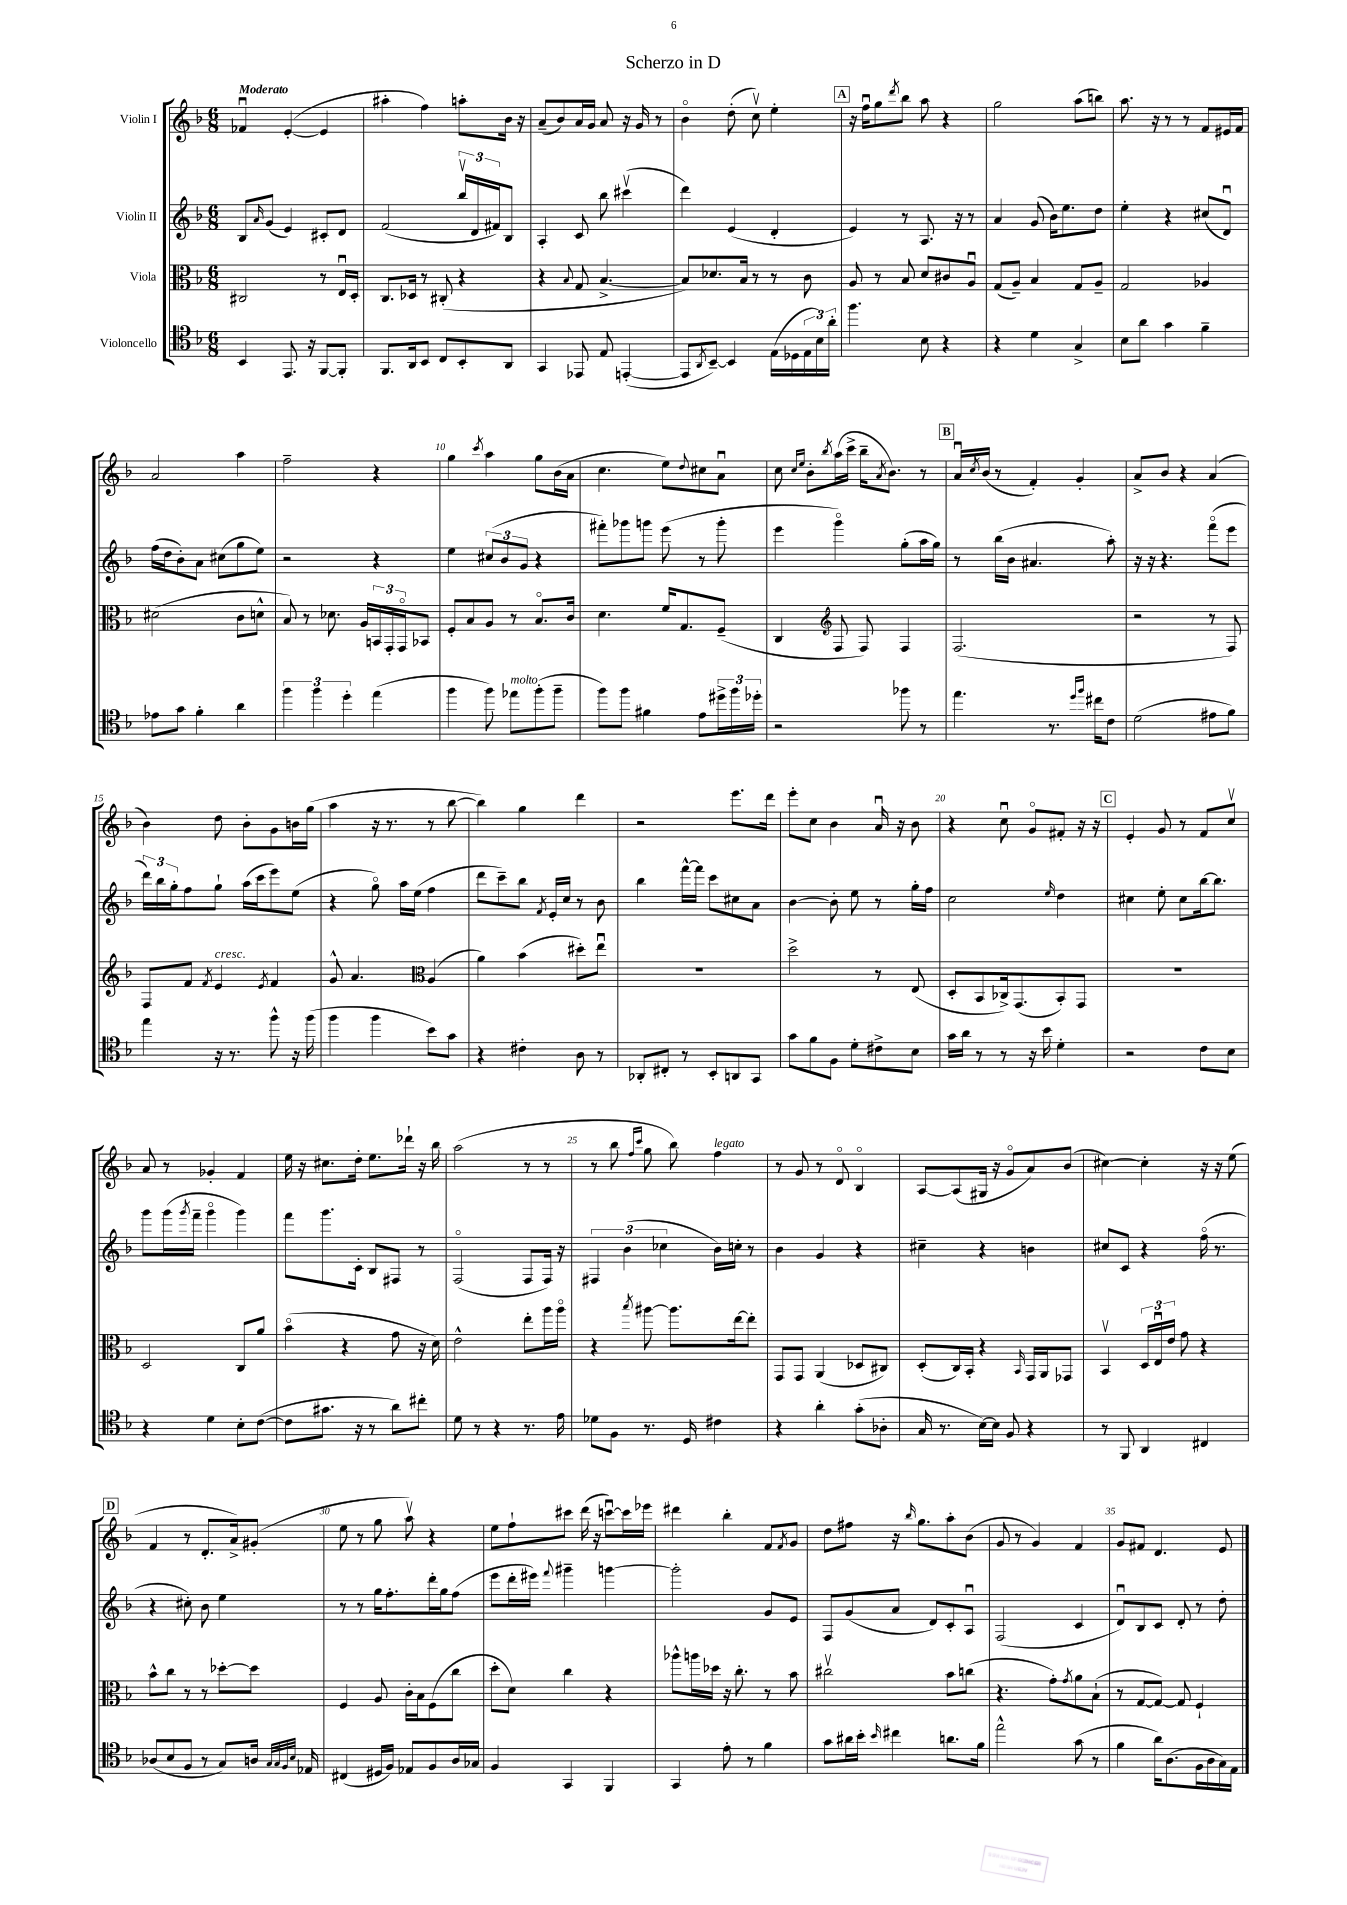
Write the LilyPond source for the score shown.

\header { title = "Scherzo in D" }
<<
\new StaffGroup <<
\new Staff = "s0" \with { instrumentName = "Violin I" } {
    \clef treble \key f \major \numericTimeSignature \time 6/8 \tempo "Moderato"
    fes'4\downbow e'4~-.( e'4 |
    ais''4-. f''4) a''8-. bes'16 r16 |
    a'8--( bes'8) a'16 g'16 a'8 r16 g'16 r8 |
    bes'4\flageolet d''8-.( c''8\upbow) e''4-. |
    \mark \markup { \box "A" } r16 f''16\downbow g''8 \acciaccatura { d'''8 } bes''8 a''8 r4 |
    g''2 a''8( b''8) |
    a''8. r16 r8 r8 f'8 eis'16 f'16 |
    a'2 a''4 |
    f''2-- r4 |
    g''4 \acciaccatura { c'''8 } a''4 g''8 bes'16( a'16 |
    c''4. e''8) \appoggiatura { d''8 } cis''8 a'8\downbow |
    c''8 \grace { c''16 e''16 } bes'8-. \acciaccatura { bes''8 } a''16( c'''16-> bes''16-- \acciaccatura { a'8 } bes'8.) r8 |
    \mark \markup { \box "B" } a'16\downbow \acciaccatura { c''8 } bes'16( r8 f'4-.) g'4-. |
    a'8-> bes'8 r4 a'4( |
    bes'4) d''8 bes'8-. g'8 b'16 g''16( |
    a''4 r16 r8. r8 bes''8~ |
    bes''4) g''4 d'''4 |
    r2 e'''8. d'''16 |
    e'''8-. c''8 bes'4 a'16\downbow r16 bes'8 |
    r4 c''8\downbow g'8\flageolet fis'8-. r16 r16 |
    \mark \markup { \box "C" } e'4-. g'8 r8 f'8 c''8\upbow |
    a'8 r8 ges'4-. f'4 |
    e''16 r16 cis''8. d''16-. e''8. des'''16-! r16 bes''16 |
    a''2( r8 r8 |
    r8 bes''8 \grace { f''16 c'''16 } g''8 bes''8) f''4^\markup { \italic "legato" } |
    r8 g'8 r8 d'8\flageolet bes4\flageolet |
    a8~ a8( gis16 r16 g'8\flageolet a'8) bes'8( |
    cis''4~) cis''4-. r16 r16 e''8( |
    \mark \markup { \box "D" } f'4 r8 d'8.-. a'16->) gis'8-.( |
    e''8 r8 g''8 a''8\upbow) r4 |
    e''8 f''8-! cis'''8 d'''16( r16 c'''8~\downbow) c'''16 ees'''16 |
    dis'''4 bes''4-. f'8 \acciaccatura { f'8 } g'8 |
    d''8 fis''8 r16 \grace { bes''16 } g''8. a''8-. bes'8( |
    g'8 r8 g'4) f'4 |
    g'8 fis'8 d'4. e'8 \bar "|." |
}
\new Staff = "s1" \with { instrumentName = "Violin II" } {
    \clef treble \key f \major \numericTimeSignature \time 6/8
    bes8 \grace { a'16 } g'8( e'4) cis'8-. d'8 |
    f'2( \tuplet 3/2 { bes''16\upbow d'16 fis'16) } bes8 |
    a4-. c'8 bes''8 cis'''4\upbow( |
    d'''4) e'4( d'4-. |
    \mark \markup { \box "A" } e'4) r8 a8. r16 r8 |
    a'4 g'8( bes'16) e''8. d''8 |
    e''4-. r4 cis''8( d'8\downbow) |
    f''16( d''16 bes'8-.) a'8 cis''8( g''8 e''8) |
    r2 r4 |
    e''4 \tuplet 3/2 { cis''8( bes'8 g'8 } r4 |
    fis'''8-.) ges'''8 g'''8 e'''8( r8 g'''8-. |
    e'''4 g'''4\flageolet) g''8-.( a''16 g''16) |
    \mark \markup { \box "B" } r8 bes''16( bes'16 ais'4. a''8-.) |
    r16 r16 r4. f'''8\flageolet( e'''8 |
    \tuplet 3/2 { d'''16) bes''16 g''16-. } f''8 g''8-! a''16( c'''16 e'''8) e''8( |
    r4 g''8\flageolet) a''16 e''16( f''4 |
    d'''8 c'''8--) bes''8 \acciaccatura { f'8 } e'16-. c''16 r8 bes'8 |
    bes''4 f'''16~-^ f'''16 c'''8 cis''8 a'8 |
    bes'4~ bes'8-. e''8 r8 g''16-. f''16 |
    c''2 \grace { e''16 } d''4 |
    \mark \markup { \box "C" } cis''4 e''8-. cis''8 bes''16~ bes''8. |
    g'''8 g'''16( \acciaccatura { g'''8 } f'''16-- g'''4\flageolet g'''4) |
    f'''8 g'''8. c'16-. bes8 fis8 r8 |
    f2\flageolet( f8 f16) r16 |
    \tuplet 3/2 { fis4 bes'4( ces''4 } bes'16) c''16-. r8 |
    bes'4 g'4 r4 |
    cis''4-- r4 b'4 |
    cis''8 c'8 r4 f''16\flageolet( r8. |
    \mark \markup { \box "D" } r4 cis''8-.) bes'8 e''4 |
    r8 r8 g''16 f''8.-. d'''16-. g''16 f''8( |
    e'''8 d'''16-. eis'''16) \appoggiatura { f'''8 } gis'''4-- g'''4~ |
    g'''2-. g'8 e'8 |
    f8 g'8( a'8 d'8) c'8-. a8\downbow |
    f2( c'4 |
    d'8\downbow) bes8 c'8 d'8-. r8 d''8-. \bar "|." |
}
\new Staff = "s2" \with { instrumentName = "Viola" } {
    \clef alto \key f \major \numericTimeSignature \time 6/8
    cis2 r8 e16\downbow d16-. |
    c8. des16 r8 cis8-.( r4 |
    r4 \appoggiatura { bes8 } g8 bes4.~-> |
    bes8) des'8. bes16 r8 r8 c'8 |
    \mark \markup { \box "A" } a8 r8 bes8 d'8 cis'8 a8\downbow |
    g8( a8--) bes4 g8 a8-- |
    g2 aes4 |
    dis'2( c'8 d'8-^ |
    bes8) r8 des'8. a16 \tuplet 3/2 { b,16 g,16-. g,16\flageolet } bes,8 |
    f8-. bes8 a8 r8 bes8.\flageolet c'16 |
    d'4. f'16 g8. f8--( |
    c4 \clef treble f8 f8) f4 |
    \mark \markup { \box "B" } f2.( |
    r2 r8 f8) |
    f8 f'8 \acciaccatura { f'8 } e'4^\markup { \italic "cresc." } \acciaccatura { e'8 } f'4 |
    g'8-^ a'4. \clef alto a4( |
    a'4) bes'4( dis''8-.) e''8\downbow |
    R2. |
    d''2-> r8 e8( |
    d8-. bes,8 ces16->) g,8.( bes,8-.) g,8 |
    \mark \markup { \box "C" } R2. |
    d2 c8 a'8 |
    bes'4\flageolet( r4 g'8 r16 d'16) |
    e'2-^ e''8-. a''16 a''16\flageolet |
    r4 \acciaccatura { bes''8 } ais''8~ ais''8. e''16~ e''8-. |
    g,8 g,8 a,4( des8 cis8) |
    d8-.( c16) bes,16-. r4 \grace { bes,16 } g,16 a,16 ges,8 |
    bes,4\upbow \tuplet 3/2 { d16 e16\downbow e'16 } g'8 r4 |
    \mark \markup { \box "D" } bes'8-^ c''8 r8 r8 des''8~-. des''8 |
    f4 a8 c'16-. bes16 f8( c''8 |
    d''8-. d'8) c''4 r4 |
    aes''8-^ a''16 des''16 r16 c''8.-. r8 bes'8 |
    cis''2\upbow bes'8 c''8( |
    r4. g'8-.) \acciaccatura { g'8 } a'8 bes8-!( |
    r8 g8~ g8~) g8 f4-! \bar "|." |
}
\new Staff = "s3" \with { instrumentName = "Violoncello" } {
    \clef tenor \key f \major \numericTimeSignature \time 6/8
    bes,4 e,8. r16 f,8~ f,8-. |
    f,8. a,16 bes,8 c8 bes,8-. a,8 |
    g,4 ees,8 e8 e,4~-.( |
    e,8 \acciaccatura { a,8 } bes,8~--) bes,4 e16( des16 \tuplet 3/2 { e16 bes16) a'16-. } |
    \mark \markup { \box "A" } f''4. bes8 r4 |
    r4 d'4 g4-> |
    bes8 a'8 g'4 f'4-- |
    ees'8 g'8 f'4-. a'4 |
    \tuplet 3/2 { f''4 f''4 d''4-. } e''4( |
    f''4 f''8) ees''8^\markup { \italic "molto" } f''8-.( f''8-- |
    f''8) f''8 fis'4 e'8 \tuplet 3/2 { dis''16-> f''16 des''16-. } |
    r2 fes''8 r8 |
    \mark \markup { \box "B" } e''4. r8. \grace { d''16 f''16 } cis''16 c'8 |
    d'2( eis'8 f'8) |
    e''4 r16 r8. f''8-^ r16 f''16( |
    f''4 f''4 bes'8) g'8 |
    r4 cis'4-. a8 r8 |
    aes,8-. cis8-. r8 bes,8-. a,8 g,8 |
    g'8 f'8 f8 d'8-. cis'8-> bes8 |
    g'16 a'16 r8 r8 r16 bes'16 d'4-. |
    \mark \markup { \box "C" } r2 c'8 bes8 |
    r4 d'4 bes8-. c'8~( |
    c'8 gis'8. r16 r8 a'8) cis''8-. |
    d'8 r8 r4 r8. e'16 |
    des'8 f8 r8. d16 cis'4 |
    r4 a'4-. g'8-.( aes8-. |
    g16 r8. bes16~) bes16 f8 r4 |
    r8 f,8 a,4 cis4 |
    \mark \markup { \box "D" } aes8( bes8 f8 r8 g8) a16 \grace { g32 g32 f32 bes32 } ees16 |
    cis4( dis16 f16) ees8 f8 a16 ges16 |
    f4 g,4 f,4 |
    g,4 e'8-. r8 f'4 |
    g'8 ais'16 bes'16-. \grace { bes'16 } cis''4 a'8. f'16 |
    e''2-^ g'8( r8 |
    f'4 a'16) a8.( f16 a16 g16) e16 \bar "|." |
}
>>
>>
\layout { \context { \Score \override BarNumber.break-visibility = ##(#f #t #t) barNumberVisibility = #(every-nth-bar-number-visible 5) } }
